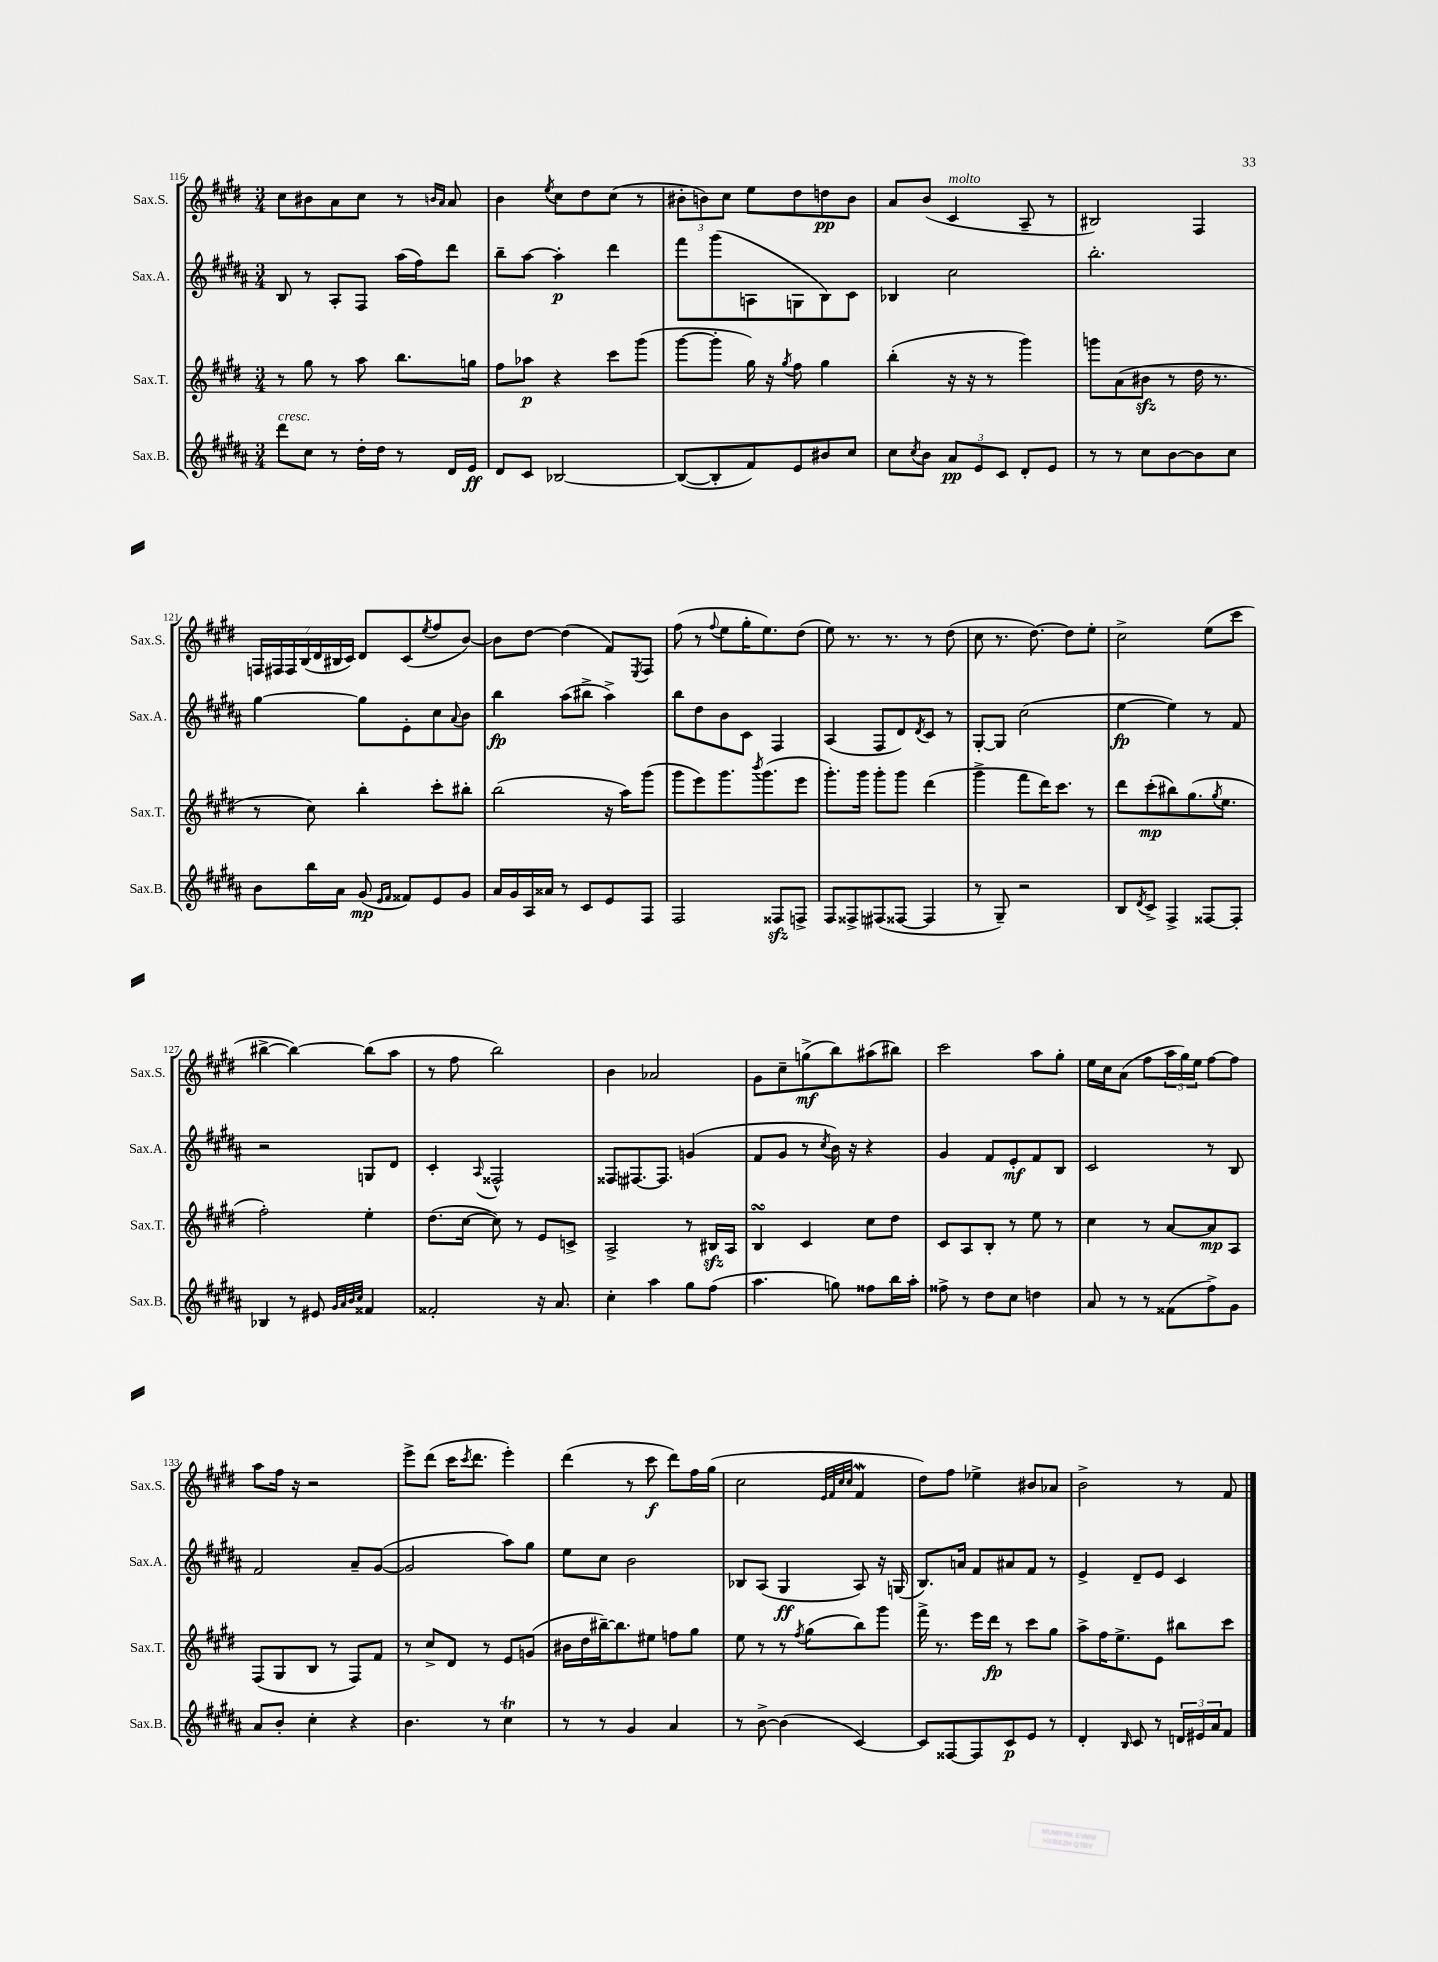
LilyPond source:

<<
\new StaffGroup <<
\new Staff = "s0" \with { instrumentName = "Sax.S." shortInstrumentName = "Sax.S." } {
    \clef treble \key e \major \numericTimeSignature \time 3/4
    cis''8 bis'8 a'8 cis''8 r8 \grace { b'16 a'16 } a'8 |
    b'4 \acciaccatura { e''8 } cis''8 dis''8 cis''8( r8 |
    \tuplet 3/2 { bis'8-. b'8) cis''8 } e''8 dis''8 d''8\pp b'8 |
    a'8 b'8( cis'4^\markup { \italic "molto" } a8-- r8 |
    bis2) fis4 |
    \tuplet 7/4 { f16 fis16 fis16 b16( dis'16 bis16 cis'16) } dis'8 cis'8( \acciaccatura { e''8 } fis''8 b'8~) |
    b'8 dis''8~ dis''4( fis'8) \acciaccatura { e8 } fis8 |
    fis''8( r8 \appoggiatura { fis''8 } e''8 gis''16-. e''8.) dis''8( |
    e''8) r8. r8. r8 dis''8( |
    cis''8 r8. dis''8.~) dis''8 e''8-. |
    cis''2-> e''8( cis'''8 |
    bis''4~-> bis''4~) bis''8( a''8 |
    r8 fis''8 b''2) |
    b'4 aes'2 |
    gis'8 cis''8-- g''8->\mf( b''8) ais''8( bis''8) |
    cis'''2 a''8 gis''8-. |
    e''16 cis''16 a'8( fis''8 \tuplet 3/2 { a''16 gis''16) e''16 } fis''8~ fis''8 |
    a''8 fis''16 r16 r2 |
    e'''8-> dis'''8( cis'''16 \acciaccatura { cis'''8 } dis'''8. e'''4-.) |
    dis'''4( r8 cis'''8\f dis'''8) fis''16 gis''16( |
    cis''2 \grace { e'32 fis'32 cis''32 cis''32 } fis'4\mordent |
    dis''8) fis''8 ees''4-> bis'8 aes'8 |
    b'2-> r8 fis'8 \bar "|." |
}
\new Staff = "s1" \with { instrumentName = "Sax.A." shortInstrumentName = "Sax.A." } {
    \clef treble \key b \major \numericTimeSignature \time 3/4
    b8 r8 ais8-. fis8 ais''16( fis''16) dis'''8 |
    b''8-- ais''8~ ais''4-.\p dis'''4 |
    fis'''8 gis'''8( a8 g8 b8) cis'8 |
    bes4 cis''2 |
    b''2.-. |
    gis''4~ gis''8 e'8-. cis''8 \appoggiatura { ais'8 } b'8 |
    b''4\fp ais''8( bis''8-> ais''4->) |
    b''8 dis''8 b'8 cis'8 fis4 |
    ais4( fis8 dis'8) \acciaccatura { dis'8 } cis'8 r8 |
    gis8~-. gis8 cis''2( |
    e''4~\fp e''4) r8 fis'8 |
    r2 g8 dis'8 |
    cis'4-. \appoggiatura { ais8 } fisis2-^ |
    fisis8 fis8.~ fis8. g'4( |
    fis'8 gis'8 r8 \acciaccatura { cis''8 } b'16) r16 r4 |
    gis'4 fis'8 e'8-.\mf fis'8 b8 |
    cis'2 r8 b8 |
    fis'2 ais'8-- gis'8~( |
    gis'2 ais''8) gis''8 |
    e''8 cis''8 b'2 |
    bes8 ais8( gis4\ff ais8) r16 g16( |
    b8.) a'16 fis'8 ais'8 fis'8 r8 |
    e'4-> dis'8-- e'8 cis'4 \bar "|." |
}
\new Staff = "s2" \with { instrumentName = "Sax.T." shortInstrumentName = "Sax.T." } {
    \clef treble \key e \major \numericTimeSignature \time 3/4
    r8 gis''8 r8 a''8 b''8. g''16 |
    fis''8 aes''8\p r4 cis'''8 gis'''8( |
    gis'''8~ gis'''8-. gis''16) r16 \acciaccatura { gis''8 } fis''8 gis''4 |
    b''4-.( r16 r16 r8 gis'''4) |
    g'''8 a'8( bis'8\sfz r8 dis''16 r8. |
    r8 cis''8) b''4-. cis'''8-. bis''8-. |
    b''2( r16 a''16) gis'''8( |
    gis'''8 e'''8) gis'''8. \acciaccatura { b'''8 } gis'''8.( e'''8 |
    gis'''8.-.) gis'''16 gis'''8-. gis'''8 dis'''4( |
    gis'''4-> fis'''8 dis'''16) cis'''8. r8 |
    dis'''8 cis'''8-.\mp( bis''8) gis''8.( \acciaccatura { gis''8 } e''8. |
    fis''2-.) e''4-. |
    dis''8.( cis''16~ cis''8) r8 e'8 c'8-> |
    a2-> r8 bis16\sfz a16 |
    b4\turn cis'4 cis''8 dis''8 |
    cis'8 a8 b8-. r8 e''8 r8 |
    cis''4 r8 a'8~ a'8\mp a8 |
    fis8( gis8 b8 r8 fis8) fis'8 |
    r8 cis''8-> dis'8 r8 e'8 g'8( |
    bis'16 dis''16 bis''16~--) bis''8. eis''8 f''8 gis''8 |
    e''8 r8 r8 \acciaccatura { fis''8 } gis''8( b''8) gis'''8 |
    fis'''16-> r8. e'''16 dis'''16\fp r8 cis'''8 gis''8 |
    a''8-> fis''16 e''8.-> e'8 bis''8 cis'''8 \bar "|." |
}
\new Staff = "s3" \with { instrumentName = "Sax.B." shortInstrumentName = "Sax.B." } {
    \clef treble \key b \major \numericTimeSignature \time 3/4
    dis'''8^\markup { \italic "cresc." } cis''8 r8 dis''16-. dis''16 r8 dis'16 e'16\ff |
    dis'8 cis'8 bes2~ |
    bes8~( bes8-. fis'8) e'8 bis'8 cis''8 |
    cis''8 \acciaccatura { cis''8 } b'8 \tuplet 3/2 { ais'8\pp e'8 cis'8 } dis'8-. e'8 |
    r8 r8 cis''8 b'8~ b'8 cis''8 |
    b'8 b''16 ais'16 gis'8\mp( \grace { e'16 fis'16 } fisis'8) e'8 gis'8 |
    ais'16 gis'16 ais16 aisis'16 r8 cis'8 e'8 fis8 |
    fis2 fisis8\sfz f8-> |
    fis8 fisis8-> fis8( fisis8~ fisis4 |
    r8 gis8--) r2 |
    b8 \acciaccatura { dis'8 } cis'8-> fis4-> fisis8~ fisis8-. |
    bes4 r8 eis'8 \grace { gis'32 ais'32 b'32 cis''32 } fisis'4 |
    fisis'2-. r16 ais'8. |
    cis''4-. ais''4 gis''8 fis''8( |
    ais''4. g''8) fisis''8 b''16 ais''16-. |
    fisis''8-> r8 dis''8 cis''8 d''4 |
    ais'8 r8 r8 fisis'8( fis''8->) gis'8 |
    ais'8 b'8-. cis''4-. r4 |
    b'4. r8 cis''4\trill |
    r8 r8 gis'4 ais'4 |
    r8 b'8~-> b'4( cis'4~) |
    cis'8 fisis8~ fisis8 cis'8\p e'8 r8 |
    dis'4-. \grace { b16 } cis'8 r8 \tuplet 3/2 { d'16 eis'16 ais'16 } fis'8 \bar "|." |
}
>>
>>
\layout { \context { \Score currentBarNumber = #116 } }
